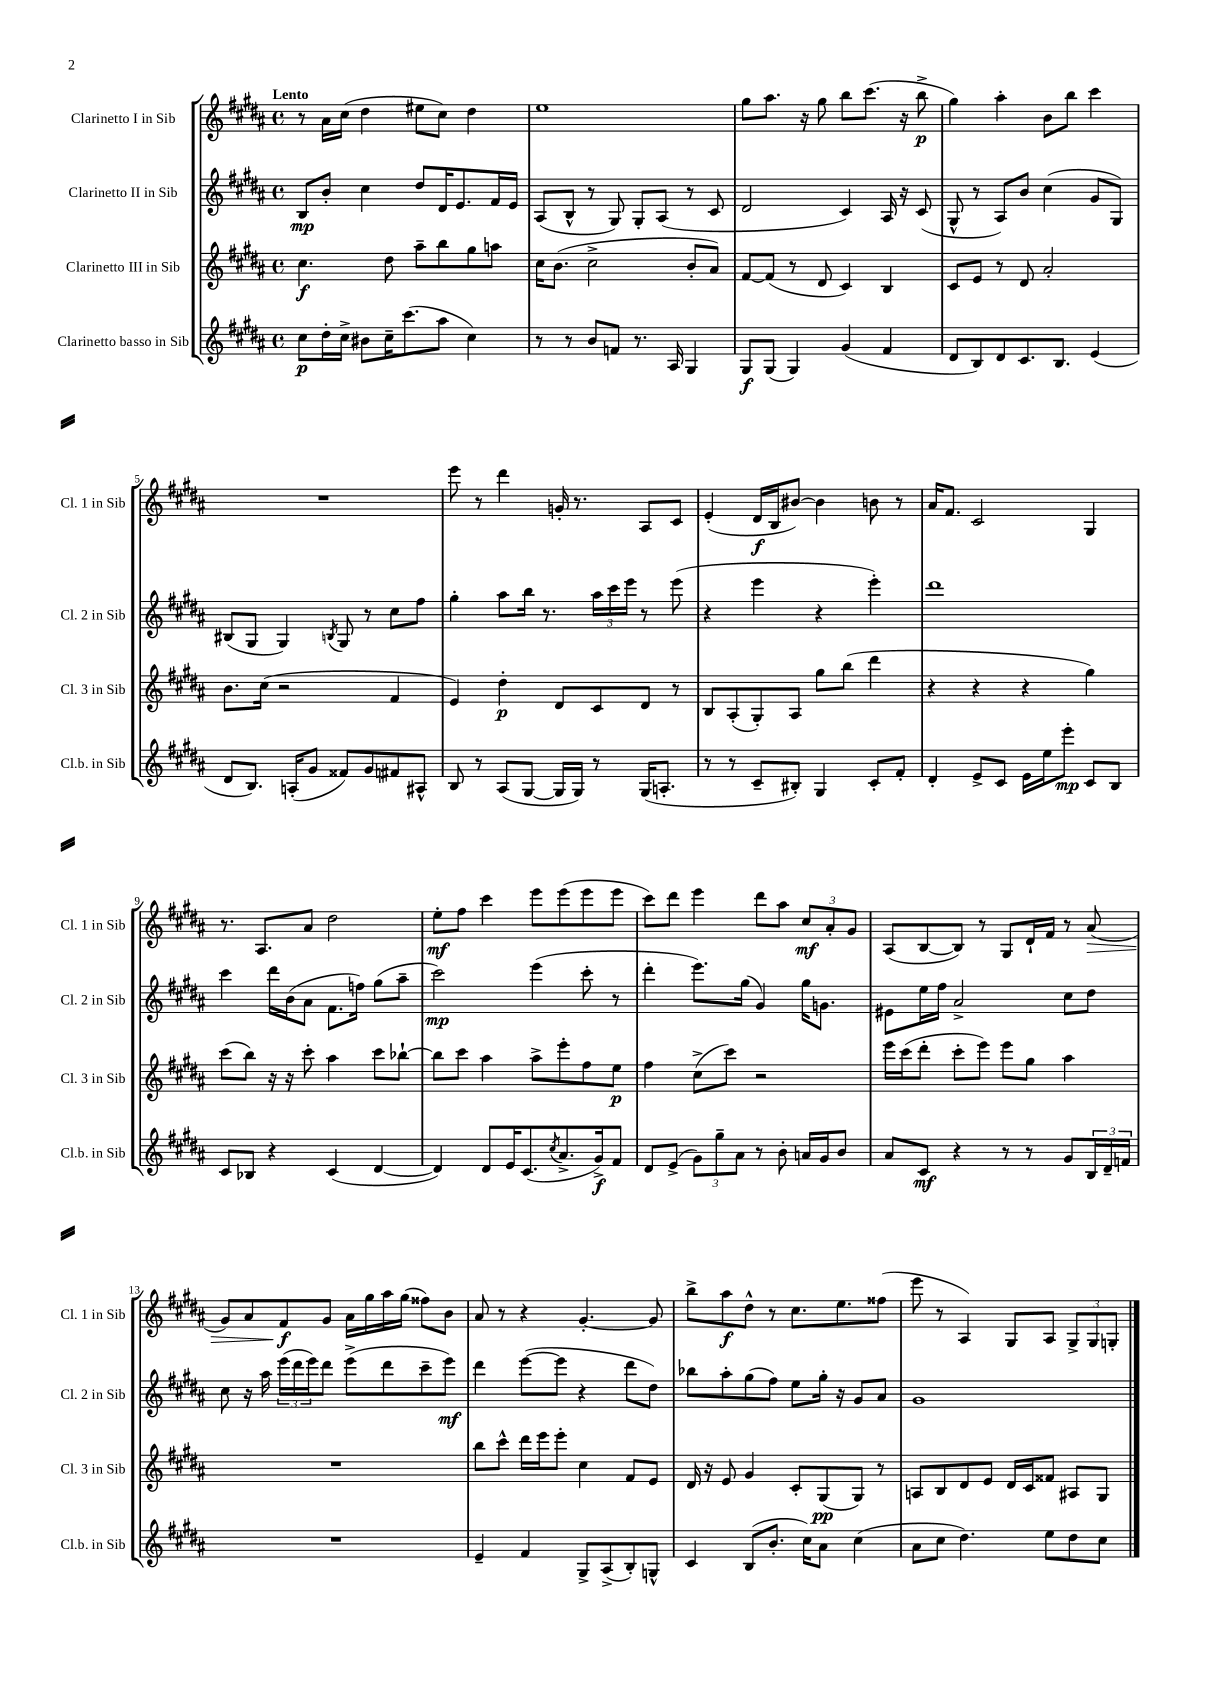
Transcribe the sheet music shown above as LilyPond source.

<<
\new StaffGroup <<
\new Staff = "s0" \with { instrumentName = "Clarinetto I in Sib" shortInstrumentName = "Cl. 1 in Sib" } {
    \clef treble \key b \major \defaultTimeSignature \time 4/4 \tempo "Lento"
    r8 ais'16 cis''16( dis''4 eis''8 cis''8) dis''4 |
    e''1 |
    gis''8 ais''8. r16 gis''8 b''8 cis'''8.( r16 b''8->\p |
    gis''4) ais''4-. b'8 b''8 cis'''4 |
    R1 |
    e'''8 r8 dis'''4 g'16-. r8. ais8 cis'8 |
    e'4-.( dis'16\f b16 bis'8~) bis'4 b'8 r8 |
    ais'16 fis'8. cis'2 gis4 |
    r8. ais8. ais'8 dis''2 |
    e''8-.\mf fis''8 cis'''4 e'''8 e'''8( e'''8 e'''8 |
    cis'''8) dis'''8 e'''4 dis'''8 ais''8 \tuplet 3/2 { cis''8\mf ais'8-. gis'8 } |
    ais8( b8~ b8) r8 gis8 dis'16-! fis'16 r8 ais'8\>( |
    gis'8) ais'8 fis'8\f\! gis'8 ais'16 gis''16 ais''16 gis''16( fisis''8) b'8 |
    ais'8 r8 r4 gis'4.~-. gis'8 |
    b''8-> ais''8\f dis''8-^ r8 cis''8. e''8. fisis''8( |
    e'''8 r8 ais4) gis8 ais8 \tuplet 3/2 { gis8-> gis8 g8-. } \bar "|." |
}
\new Staff = "s1" \with { instrumentName = "Clarinetto II in Sib" shortInstrumentName = "Cl. 2 in Sib" } {
    \clef treble \key b \major \defaultTimeSignature \time 4/4
    b8\mp b'8-. cis''4 dis''8 dis'16 e'8. fis'16 e'16 |
    ais8( b8-^ r8 gis8) gis8-. ais8( r8 cis'8 |
    dis'2 cis'4) ais16 r16 cis'8( |
    gis8-^ r8 ais8) b'8 cis''4( gis'8 gis8) |
    bis8( gis8 gis4) \acciaccatura { b8 } gis8 r8 cis''8 fis''8 |
    gis''4-. ais''8 b''16 r8. \tuplet 3/2 { ais''16 cis'''16 e'''16 } r8 e'''8( |
    r4 e'''4 r4 e'''4-.) |
    dis'''1 |
    cis'''4 dis'''16 b'16( ais'8 fis'8. f''16) gis''8( ais''8-- |
    cis'''2\mp) e'''4( cis'''8-. r8 |
    dis'''4-. e'''8.) gis''16( gis'4) gis''16 g'8. |
    eis'8 e''16 fis''16 ais'2-> cis''8 dis''8 |
    cis''8 r16 ais''16 \tuplet 3/2 { e'''16( dis'''16 e'''16) } dis'''8 e'''8->( dis'''8 cis'''8-- e'''8\mf) |
    dis'''4 e'''8~( e'''8 r4 dis'''8 dis''8) |
    bes''8 ais''8-. gis''8( fis''8) e''8 gis''16-. r16 gis'8 ais'8 |
    gis'1 \bar "|." |
}
\new Staff = "s2" \with { instrumentName = "Clarinetto III in Sib" shortInstrumentName = "Cl. 3 in Sib" } {
    \clef treble \key b \major \defaultTimeSignature \time 4/4
    cis''4.\f dis''8 ais''8-- b''8 gis''8 a''8 |
    cis''16 b'8.( cis''2-> b'8-. ais'8) |
    fis'8~ fis'8( r8 dis'8 cis'4) b4 |
    cis'8 e'8 r8 dis'8 ais'2-. |
    b'8. cis''16( r2 fis'4 |
    e'4) dis''4-.\p dis'8 cis'8 dis'8 r8 |
    b8 ais8-.( gis8-.) ais8 gis''8 b''8( dis'''4 |
    r4 r4 r4 gis''4) |
    cis'''8( b''8) r16 r16 cis'''8-. ais''4 cis'''8 bes''8~-! |
    bes''8 cis'''8 ais''4 ais''8-> e'''8-. fis''8 e''8\p |
    fis''4 cis''8->( cis'''8) r2 |
    e'''16 cis'''16( dis'''8-. cis'''8-. e'''8) e'''8 gis''8 ais''4 |
    R1 |
    b''8 cis'''8-^ dis'''16 e'''16 e'''8-. cis''4 fis'8 e'8 |
    dis'16 r16 e'8 gis'4 cis'8-. gis8\pp( gis8) r8 |
    a8 b8 dis'8 e'8 dis'16 cis'16 fisis'8 ais8 gis8 \bar "|." |
}
\new Staff = "s3" \with { instrumentName = "Clarinetto basso in Sib" shortInstrumentName = "Cl.b. in Sib" } {
    \clef treble \key b \major \defaultTimeSignature \time 4/4
    cis''8\p dis''16-. cis''16-> bis'8 cis''16-- cis'''8.( ais''8 cis''4) |
    r8 r8 b'8 f'8 r8. ais16 gis4 |
    gis8\f gis8( gis4) gis'4( fis'4 |
    dis'8 b8) dis'8 cis'8. b8. e'4( |
    dis'8 b8.) a16-.( gis'8 fisis'8) gis'8 fis'8 ais8-^ |
    b8 r8 ais8( gis8~ gis16 gis16) r8 gis16( a8.-. |
    r8 r8 cis'8-- bis8-.) gis4 cis'8-. fis'8-. |
    dis'4-. e'8-> cis'8 e'16 e''16 e'''8-.\mp cis'8 b8 |
    cis'8 bes8 r4 cis'4( dis'4~ |
    dis'4) dis'8 e'16 cis'8.( \acciaccatura { cis''8 } ais'8.-> gis'16->\f) fis'8 |
    dis'8 e'8->( \tuplet 3/2 { gis'8) gis''8-- ais'8 } r8 b'8-. a'16 gis'16 b'8 |
    ais'8 cis'8\mf r4 r8 r8 gis'8 \tuplet 3/2 { b16 dis'16-- f'16 } |
    R1 |
    e'4-- fis'4 gis8-> ais8->( b8-.) g8-^ |
    cis'4 b8( b'8.-. cis''16) ais'8 cis''4( |
    ais'8 cis''8 dis''4.) e''8 dis''8 cis''8 \bar "|." |
}
>>
>>
